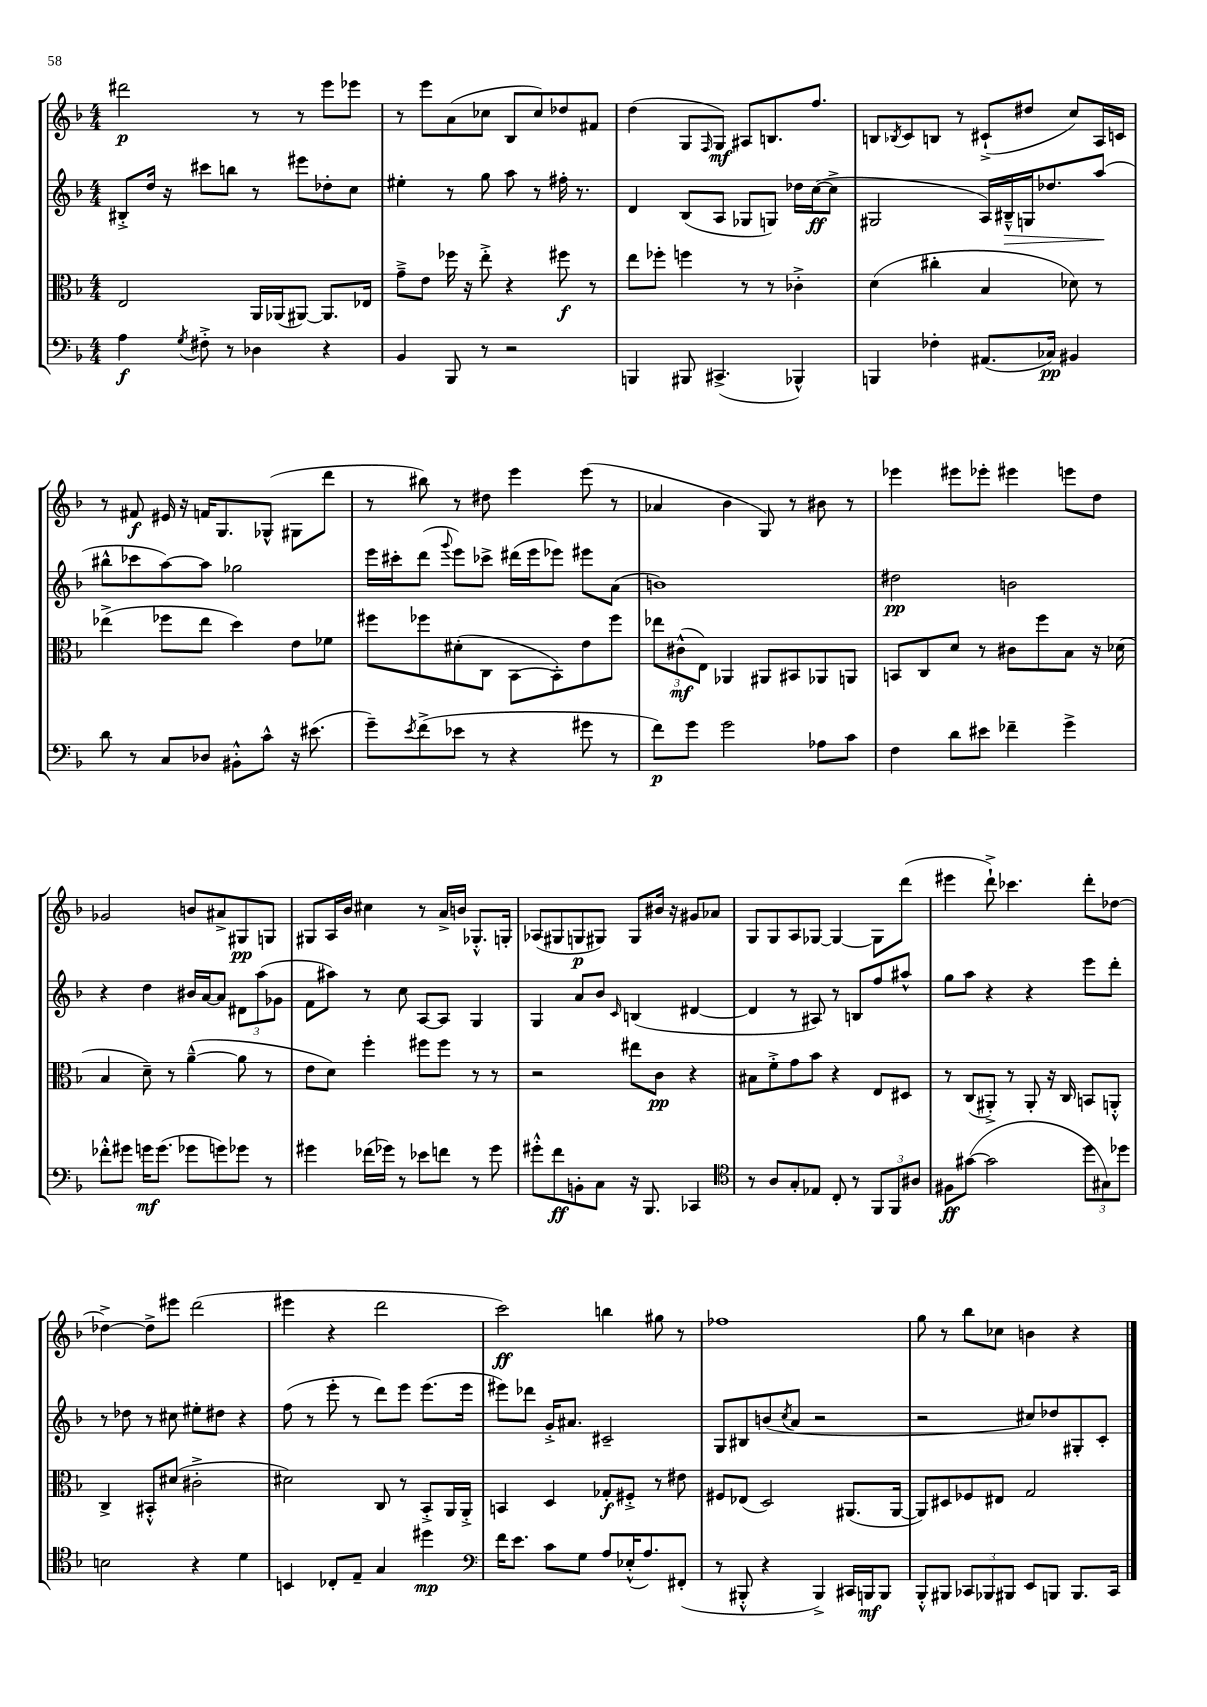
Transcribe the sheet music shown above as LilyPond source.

<<
\new StaffGroup <<
\new Staff = "s0" {
    \clef treble \key f \major \numericTimeSignature \time 4/4
    dis'''2\p r8 r8 e'''8 ees'''8 |
    r8 e'''8 a'8( ces''8 bes8 ces''8) des''8 fis'8 |
    d''4( g8 \grace { f16 } g8\mf) ais8 b8. f''8. |
    b8 \acciaccatura { bes8 } c'8 b8 r8 cis'8-!->( dis''8 c''8) a16 c'16 |
    r8 fis'8\f eis'16 r16 f'16 g8. ges8-^( gis8 d'''8 |
    r8 bis''8) r8 dis''8 e'''4 e'''8( r8 |
    aes'4 bes'4 g8) r8 bis'8 r8 |
    ees'''4 eis'''8 ees'''8-. eis'''4 e'''8 d''8 |
    ges'2 b'8 ais'8-> gis8\pp g8 |
    gis8 a16 bes'16 cis''4 r8 a'16-> b'16 ges8.-.-^ g16-. |
    aes8( gis8 g8\p gis8) gis8 bis'16 r16 gis'8 aes'8 |
    g8 g8 a8 ges8~ ges4~ ges8 d'''8( |
    eis'''4 d'''8-!->) ces'''4. d'''8-. des''8~ |
    des''4~-> des''8-> eis'''8 d'''2( |
    eis'''4 r4 d'''2 |
    c'''2\ff) b''4 gis''8 r8 |
    fes''1 |
    g''8 r8 bes''8 ces''8 b'4 r4 \bar "|." |
}
\new Staff = "s1" {
    \clef treble \key f \major \numericTimeSignature \time 4/4
    bis8-.-> d''16 r16 cis'''8 b''8 r8 eis'''8 des''8-. c''8 |
    eis''4-. r8 g''8 a''8 r8 fis''16-. r8. |
    d'4 bes8( a8 ges8 g8) des''16 c''16~\ff( c''8-> |
    gis2 a16) bis16---^\> g16 des''8. a''8\!( |
    bis''8-^ ces'''8 a''8~) a''8 ges''2 |
    e'''16 cis'''16-. d'''8( \appoggiatura { g'''8 } e'''8) ces'''8-> dis'''16( e'''16 ees'''8) eis'''8 a'8( |
    b'1) |
    dis''2\pp b'2 |
    r4 d''4 bis'16 a'16~ a'8 \tuplet 3/2 { dis'8 a''8( ges'8 } |
    f'8 ais''8) r8 c''8 a8~ a8 g4 |
    g4 a'8 bes'8 \grace { c'16 } b4( dis'4~ |
    dis'4 r8 ais8) r8 b8 f''8 ais''8-^ |
    g''8 a''8 r4 r4 e'''8 d'''8-. |
    r8 des''8 r8 cis''8 eis''8-. dis''8 r4 |
    f''8( r8 e'''8-. r8 d'''8) e'''8 e'''8.( e'''16 |
    eis'''8) des'''8 g'16-.-> ais'8. cis'2-- |
    g8 bis8 b'8( \acciaccatura { c''8 } a'8 r2 |
    r2 cis''8) des''8 gis8-. c'8-. \bar "|." |
}
\new Staff = "s2" {
    \clef alto \key f \major \numericTimeSignature \time 4/4
    e2 a,16 aes,16( ais,8~) ais,8. ees16 |
    g'8---> e'8 fes''16 r16 e''8-.-> r4 fis''8\f r8 |
    e''8 fes''8-. f''4 r8 r8 ces'4-.-> |
    d'4( cis''4-. bes4 des'8) r8 |
    ees''4->( fes''8 ees''8 d''4) e'8 fes'8 |
    fis''8 fes''8 dis'8-.( c8 bes,8~ bes,8-.) e'8 fes''8 |
    \tuplet 3/2 { ees''8 cis'8-^\mf( e8) } aes,4 ais,8 bis,8 aes,8 a,8 |
    b,8 c8 d'8 r8 cis'8 f''8 bes8 r16 des'16( |
    bes4 d'8--) r8 a'4~---^( a'8 r8 |
    e'8 d'8) f''4-. fis''8 fis''8 r8 r8 |
    r2 eis''8 c'8\pp r4 |
    bis8 f'8-.-> g'8 bes'8 r4 e8 dis8 |
    r8 c8( ais,8-.->) r8 ais,8-. r16 c16 b,8 a,8-.-^ |
    c4-> bis,8-.-^ dis'8( cis'2-.-> |
    dis'2) c8 r8 bes,8-.-> a,16 a,16-.-> |
    b,4 d4 ges8-.\f fis8-.-> r8 eis'8 |
    fis8 ees8( d2) ais,8.( ais,16~ |
    ais,8) dis8 fes8 eis8 g2 \bar "|." |
}
\new Staff = "s3" {
    \clef bass \key f \major \numericTimeSignature \time 4/4
    a4\f \acciaccatura { g8 } fis8-.-> r8 des4 r4 |
    bes,4 bes,,8 r8 r2 |
    b,,4 bis,,8 cis,4.->( bes,,4-^) |
    b,,4 fes4-. ais,8.( ces16\pp) bis,4 |
    d'8 r8 c8 des8 bis,8-.-^ c'8-^ r16 eis'8.( |
    g'8--) \acciaccatura { e'8 } f'8->( ees'8 r8 r4 gis'8 r8 |
    f'8\p) g'8 g'2 aes8 c'8 |
    f4 d'8 eis'8 fes'4-- g'4-> |
    fes'8-.-^ gis'8 g'16\mf g'8.( ges'8 g'8) ges'8 r8 |
    gis'4 fes'16( ges'16) r8 ees'8 f'8 r8 ges'8 |
    gis'8-.-^ f'8\ff b,8-. c8 r16 bes,,8. ces,4 |
    \clef tenor r8 a8 g8-. ees8 c8-. r8 \tuplet 3/2 { f,8 f,8 ais8 } |
    fis8\ff gis'8~( gis'2 \tuplet 3/2 { d''8 gis8) des''8 } |
    b2 r4 d'4 |
    b,4 ces8-. e8-- g4 dis''4\mp |
    \clef bass f'16 e'8. c'8 g8 a8 ees16-.-^( a8.) fis,8-.( |
    r8 bis,,8-.-^ r4 bis,,4->) cis,16 b,,16\mf b,,8 |
    bes,,8-.-^ bis,,8 \tuplet 3/2 { ces,8 bes,,8 bis,,8 } e,8 b,,8 b,,8. ces,16 \bar "|." |
}
>>
>>
\layout { \context { \Score \remove "Bar_number_engraver" } }
